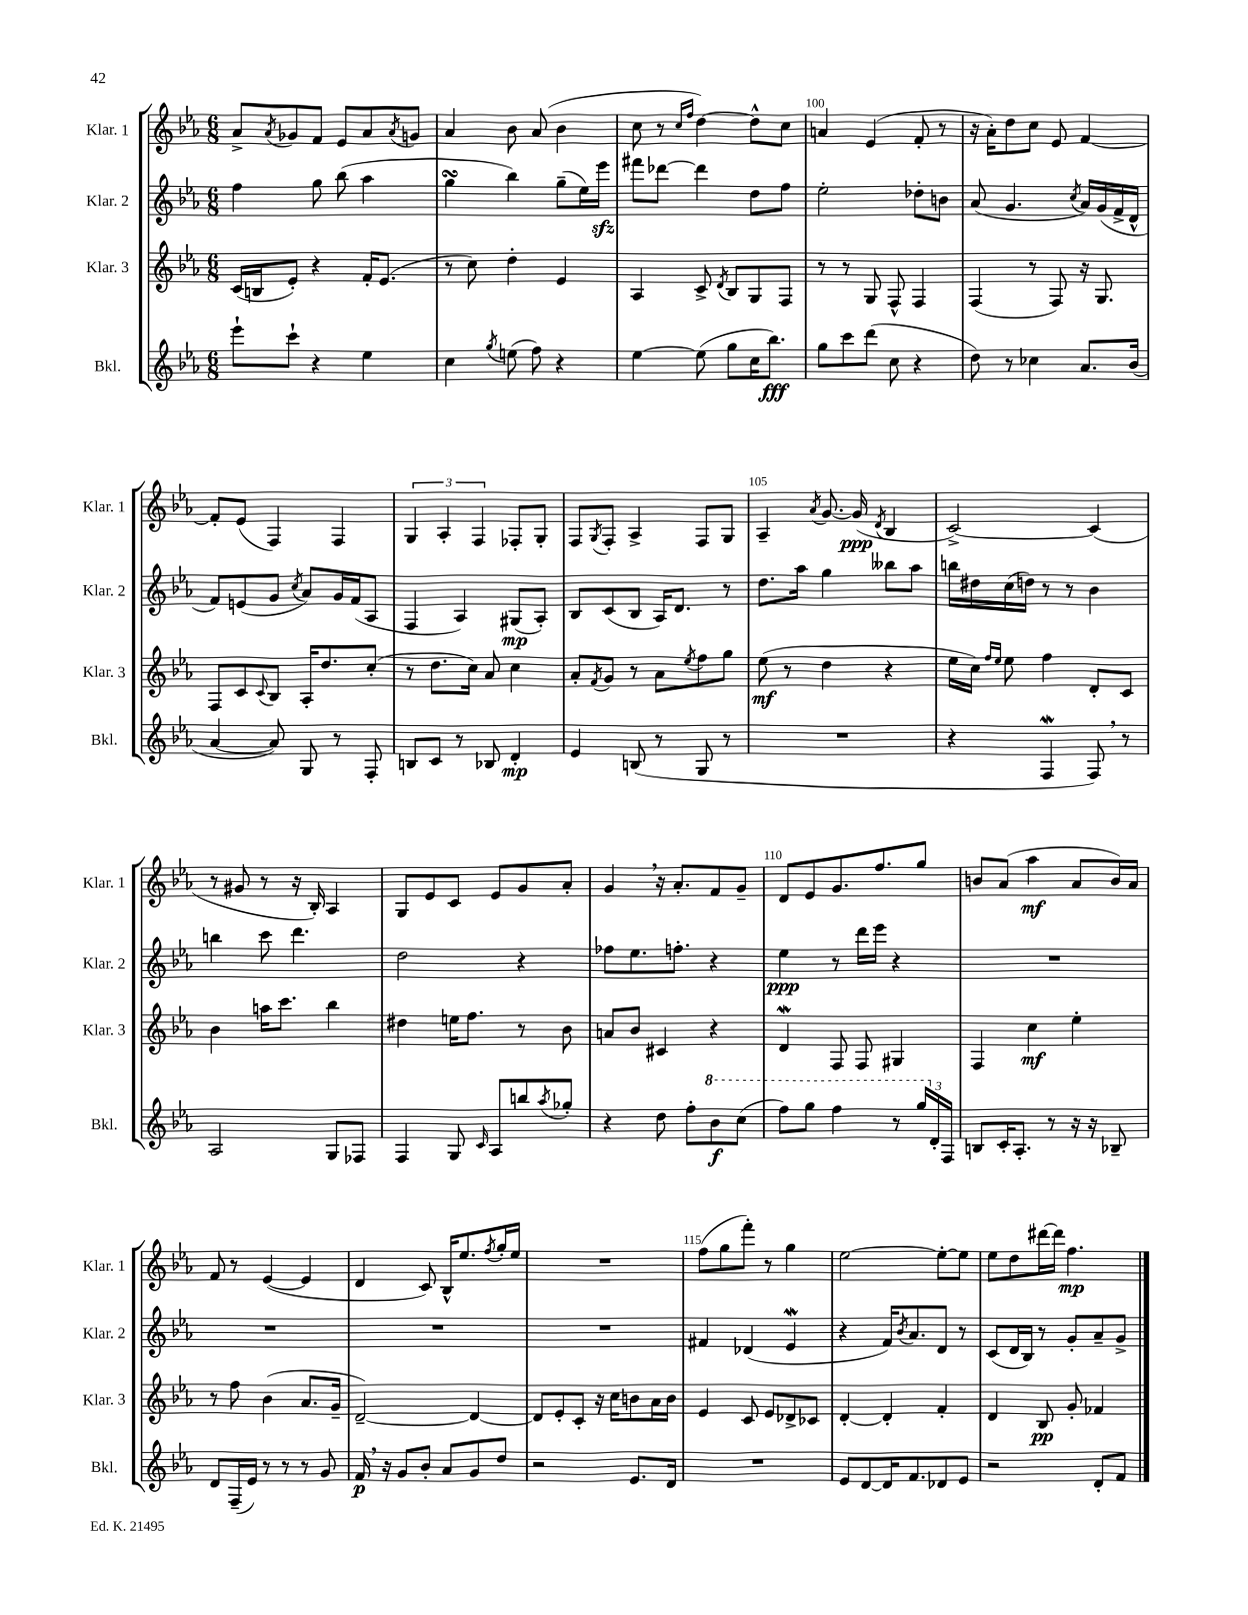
<<
\new StaffGroup <<
\new Staff = "s0" \with { instrumentName = "Klar. 1" shortInstrumentName = "Klar. 1" } {
    \clef treble \key ees \major \numericTimeSignature \time 6/8
    aes'8-> \acciaccatura { aes'8 } ges'8 f'8 ees'8 aes'8 \acciaccatura { aes'8 } g'8 |
    aes'4 bes'8 aes'8( bes'4 |
    c''8 r8 \grace { c''16 f''16 } d''4~) d''8-^ c''8 |
    a'4 ees'4( f'8-. r8 |
    r16 aes'16-.) d''8 c''8 ees'8 f'4~ |
    f'8-. ees'8( f4) f4 |
    \tuplet 3/2 { g4 aes4-. f4 } fes8-. g8-. |
    f8 \acciaccatura { g8 } f8-. aes4-> f8 g8 |
    aes4-- \acciaccatura { aes'8 } g'8.~ g'16\ppp( \acciaccatura { d'8 } bes4 |
    c'2~->) c'4( |
    r8 gis'8 r8 r16 bes16-.) aes4 |
    g8 ees'8 c'8 ees'8 g'8 aes'8-. |
    g'4 \breathe r16 aes'8.-. f'8 g'8-- |
    d'8 ees'8 g'8. f''8. g''8 |
    b'8 aes'8( aes''4\mf aes'8 b'16) aes'16 |
    f'8 r8 ees'4~( ees'4 |
    d'4 c'8) bes16-^ ees''8. \acciaccatura { f''8 } g''16-. ees''16 |
    R2. |
    f''8( g''8 f'''8-.) r8 g''4 |
    ees''2~ ees''8~-. ees''8 |
    ees''8 d''8 dis'''16~ dis'''16 f''4.\mp \bar "|." |
}
\new Staff = "s1" \with { instrumentName = "Klar. 2" shortInstrumentName = "Klar. 2" } {
    \clef treble \key ees \major \numericTimeSignature \time 6/8
    f''4 g''8 bes''8( aes''4 |
    g''4\turn bes''4) g''8--( ees''16) ees'''16\sfz |
    fis'''8 des'''8~ des'''4 d''8 f''8 |
    ees''2-. des''8-. b'8 |
    aes'8( g'4. \acciaccatura { c''8 } aes'16) g'16( f'16-> d'16-^ |
    f'8) e'8( g'8 \acciaccatura { c''8 } aes'8) g'16 f'16( aes8 |
    f4 aes4) gis8\mp( aes8-.) |
    bes8 c'8( bes8 aes16) d'8. r8 |
    d''8. aes''16 g''4 beses''8 aes''8 |
    b''16 dis''16 c''16( d''16) r8 r8 bes'4 |
    b''4 c'''8 d'''4. |
    d''2 r4 |
    fes''8 ees''8. f''8.-. r4 |
    ees''4\ppp r8 d'''16 ees'''16 r4 |
    R2. |
    R2. |
    R2. |
    R2. |
    fis'4 des'4( ees'4\mordent |
    r4 f'16) \acciaccatura { bes'8 } aes'8. d'8 r8 |
    c'8( d'16 bes16) r8 g'8-. aes'8-- g'8-> \bar "|." |
}
\new Staff = "s2" \with { instrumentName = "Klar. 3" shortInstrumentName = "Klar. 3" } {
    \clef treble \key ees \major \numericTimeSignature \time 6/8
    c'16( b16 ees'8-.) r4 f'16-. ees'8.( |
    r8 c''8) d''4-. ees'4 |
    aes4 c'8-> \acciaccatura { d'8 } bes8 g8 f8 |
    r8 r8 g8 f8-^ f4 |
    f4( r8 f8) r16 g8. |
    f8 c'8 \appoggiatura { c'8 } bes8 aes16-. d''8. c''8-.( |
    r8 d''8. c''16) aes'8 c''4 |
    aes'8-. \acciaccatura { f'8 } g'8 r8 aes'8 \acciaccatura { ees''8 } f''8 g''8 |
    ees''8\mf( r8 d''4 r4 |
    ees''16 c''16) \grace { f''16 ees''16 } ees''8 f''4 d'8-. c'8 |
    bes'4 a''16 c'''8. bes''4 |
    dis''4 e''16 f''8. r8 bes'8 |
    a'8 bes'8 cis'4 r4 |
    d'4\mordent f8 f8 gis4 |
    f4 c''4\mf ees''4-. |
    r8 f''8 bes'4( aes'8. g'16-- |
    d'2~--) d'4~ |
    d'8 ees'8-. c'8-. r16 c''16 b'8 aes'16 b'16 |
    ees'4 c'8 ees'8 des'8-> ces'8 |
    d'4~-. d'4-. f'4-. |
    d'4 bes8\pp g'8-. fes'4 \bar "|." |
}
\new Staff = "s3" \with { instrumentName = "Bkl." shortInstrumentName = "Bkl." } {
    \clef treble \key ees \major \numericTimeSignature \time 6/8
    ees'''8-! c'''8-! r4 ees''4 |
    c''4 \acciaccatura { g''8 } e''8( f''8) r4 |
    ees''4~ ees''8( g''8 c''16 bes''8.\fff) |
    g''8 c'''8 d'''8( c''8 r4 |
    d''8) r8 ces''4 aes'8. bes'16( |
    aes'4~ aes'8) g8 r8 f8-. |
    b8 c'8 r8 bes8 d'4-.\mp |
    ees'4 b8( r8 g8 r8 |
    R2. |
    r4 f4\mordent f8) \breathe r8 |
    aes2 g8 fes8 |
    f4 g8 \grace { c'16 } aes8 b''8 \acciaccatura { aes''8 } ges''8-. |
    r4 d''8 f''8-. \ottava #1 bes''8\f c'''8( |
    f'''8) g'''8 f'''4 r8 \tuplet 3/2 { g'''16 \ottava #0 d'16-. f16 } |
    b8 c'16-. aes8.-. r8 r16 r16 bes8-- |
    d'8 f16--( ees'16) r8 r8 r8 g'8 |
    f'16\p \breathe r16 g'8 bes'8-. aes'8 g'8 d''8 |
    r2 ees'8. d'16 |
    R2. |
    ees'8 d'8~ d'16 f'8. des'8 ees'8 |
    r2 d'8-. f'8 \bar "|." |
}
>>
>>
\layout { \context { \Score currentBarNumber = #97 \override BarNumber.break-visibility = ##(#f #t #t) barNumberVisibility = #(every-nth-bar-number-visible 5) } }
